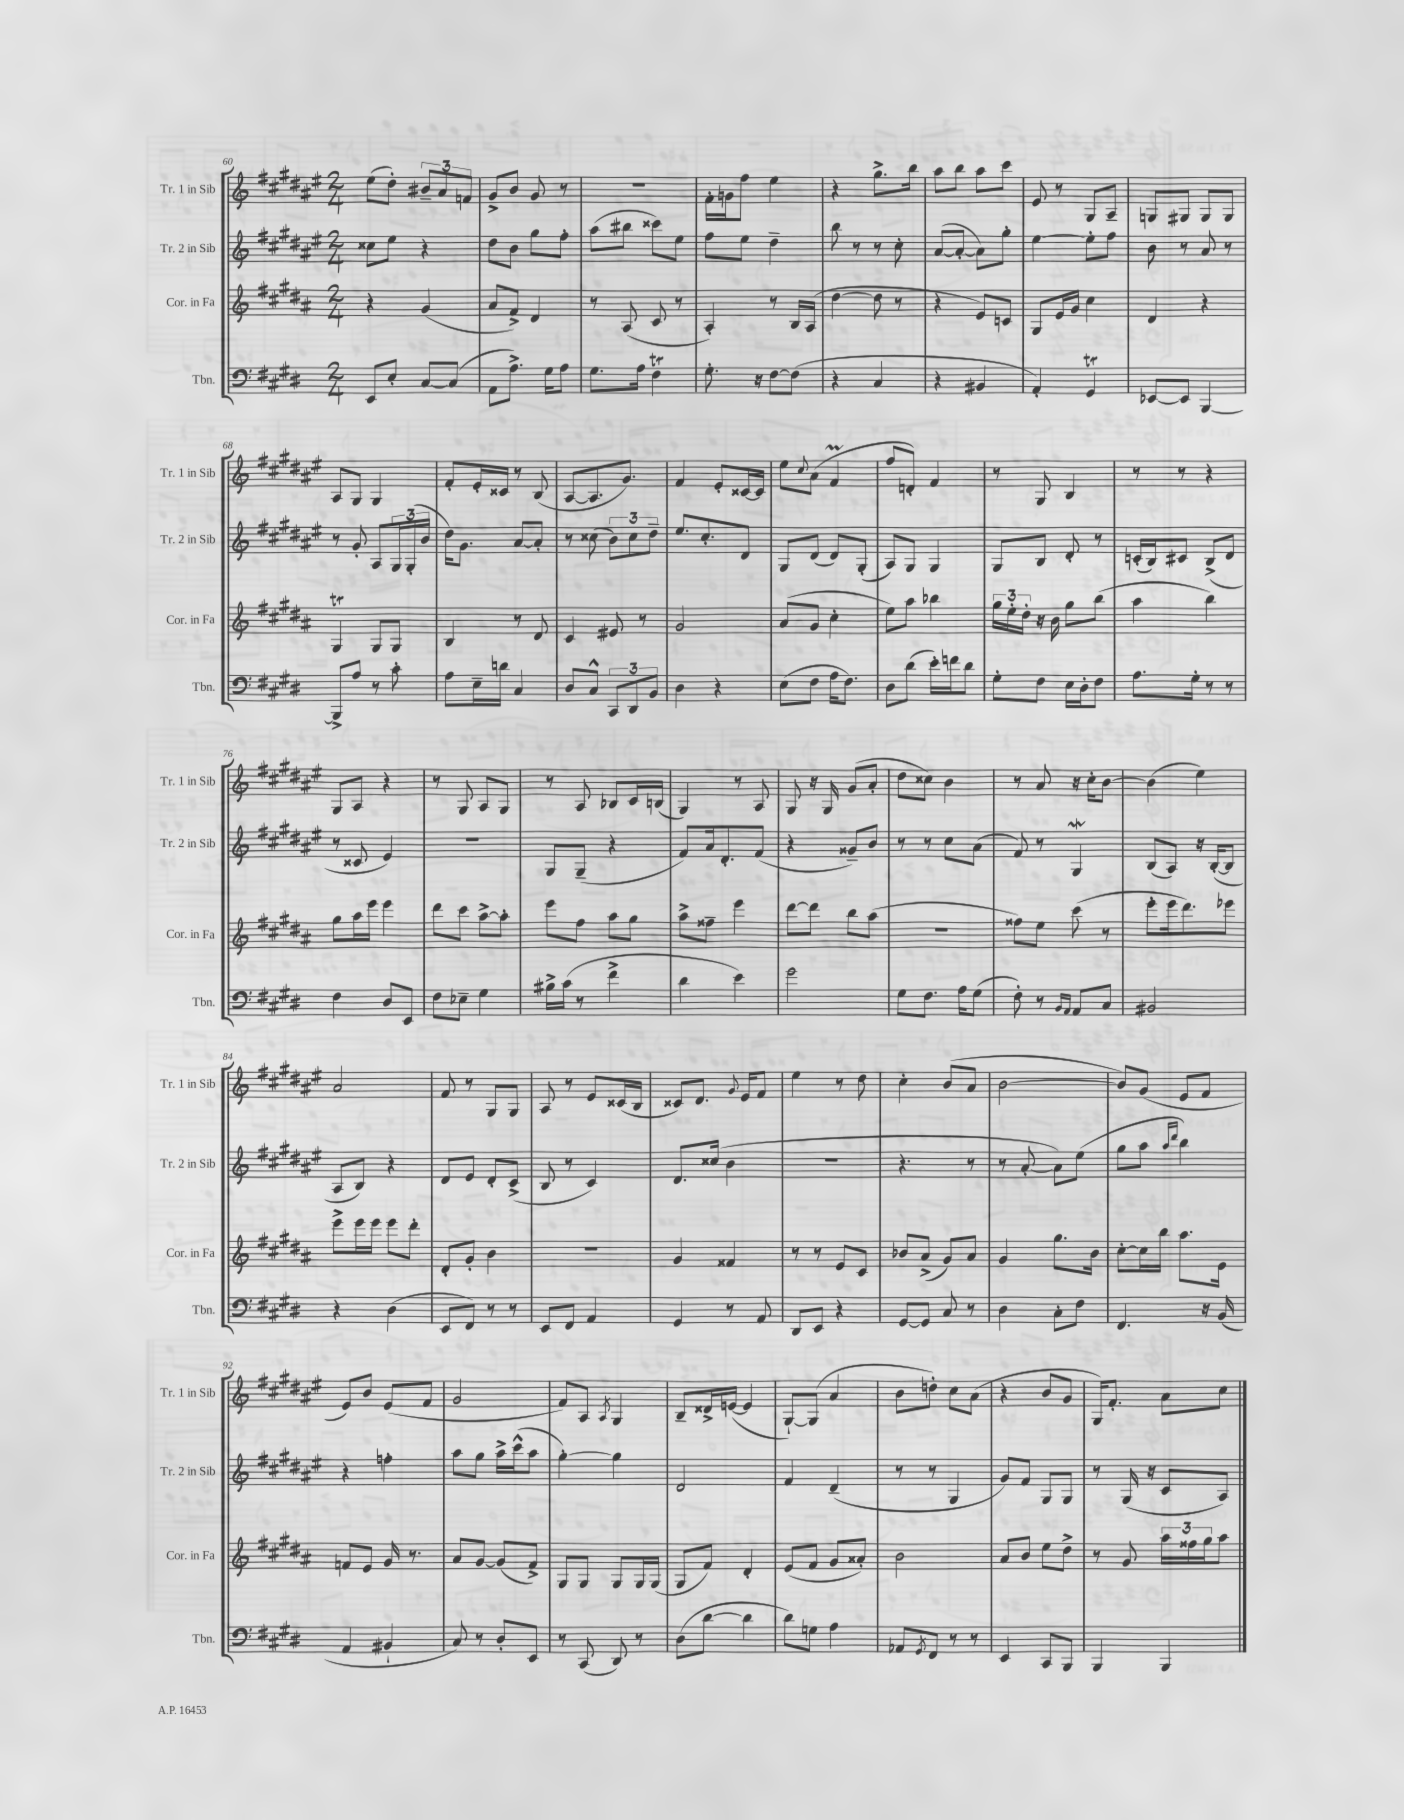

**kern	**kern	**kern	**kern
*staff4	*staff3	*staff2	*staff1
*clefF4	*clefG2	*clefG2	*clefG2
*k[f#c#g#d#]	*k[f#c#g#d#a#]	*k[f#c#g#d#a#e#]	*k[f#c#g#d#a#e#]
*M2/4	*M2/4	*M2/4	*M2/4
8EE	4r	8cc##	(8ee#
8E'	.	8ee#	8dd#')
[8C#	(4g#	4r	12b#~
.	.	.	12a#
(8C#]	.	.	.
.	.	.	12f
=	=	=	=
8AA	8a#	8dd#	8g#^
8.A^)	8f#^)	8b	8b
.	4d#	8gg#	8g#
16G#	.	.	.
8A	.	8ff#'	8r
=	=	=	=
8.G#	8r	(8aa#	2r
.	(8A#	8bb#	.
16A	.	.	.
4F#	8c#	8ccc##)	.
.	8r	8ee#	.
=	=	=	=
8.G#'	4A#')	8ff#	16f#'
.	.	.	16g
.	.	8ee#	8ff#
16r	.	.	.
[8F#	8r	4dd#~	4ee#
(8F#]	16B	.	.
.	(16A#	.	.
=	=	=	=
4r	[4dd#	8bb	4r
.	.	8r	.
4C#	8dd#]	8r	8.gg#^
.	8r	8cc#'	.
.	.	.	16bb
=	=	=	=
4r	4r	([8a#	8aa#
.	.	8a#'_	8bb
4BB#	8e)	8a#])	8aa#
.	8c	8gg#'	8ccc#
=	=	=	=
4AA')	8G#	[4ee#	8e#
.	16e	.	8r
.	16g#	.	.
4GG#	4cc#	8ee#']	8G#
.	.	8ff#	8A#~
=	=	=	=
[8EE-	4d#	8b	8G
8EE-]	.	8r	8G#
[4BBB	4r	8a#	8G#
.	.	8r	8G#
=	=	=	=
8BBB^]	4G#	8r	8A#
8A	.	8g#'	8G#
8r	8G#	8A#	4G#
8c#'	8G#	24G#	.
.	.	(24G#'	.
.	.	24b	.
=	=	=	=
8A	4B	16dd#)	8f#'
.	.	8.g#	.
16E~	.	.	16e#'
16d	.	.	16c##
4C#	8r	[8a#	8r
.	8d#	8a#']	(8B
=	=	=	=
8D#	4c#	8r	[8A#
8C#^^	.	(8cc##	8.A#]
12CC#	8e#	12b)	.
.	.	.	8.g#)
12DD#	.	12cc##	.
.	8r	.	.
12BB	.	12dd#~	.
=	=	=	=
4D#	2g#	8.ee#	4f#
.	.	8.cc#'	.
4r	.	.	8e#'
.	.	8d#	[16c##
.	.	.	16c##]
=	=	=	=
(8E	(8a#	8G#	8ee#
.	.	.	8qqcc#
8F#	8g#	(8d#	(8a#
16A	4cc#'	8d#)	4f#
8.F#)	.	.	.
.	.	(8G#'	.
=	=	=	=
8D#	8ee)	8A#)	8ff#
(8d#	8aa#	8G#	8d')
16e')	4bb-	4G#	4f#
16f	.	.	.
8d#	.	.	.
=	=	=	=
8G#'	24gg#	8G#	8r
.	24ee'	.	.
.	24dd#'	.	.
8F#	16r	8B	8G#
.	16b	.	.
16E	8gg#	8d#'	4B
16D#'	.	.	.
8F#	(8bb	8r	.
=	=	=	=
8.A	4aa#	(16c'	8r
.	.	16B)	.
.	.	8c#	8r
16G#'	.	.	.
8r	4bb)	(8B^	4r
8r	.	8d#	.
=	=	=	=
4F#	8gg#	8r	8G#
.	16aa#	8c##	8A#
.	16eee	.	.
8D#	4eee	4e#)	4r
8EE	.	.	.
=	=	=	=
8F#	8ddd#	2r	8r
8E-~	8ccc#	.	8G#
4G#	[8aa#^	.	8A#
.	8aa#']	.	8G#
=	=	=	=
16B#^	8eee	8G#	8r
(16c#	.	.	.
8r	8ff#	(8G#~	8A#
4f#^	8aa#	4r	8B-
.	8gg#	.	16c#
.	.	.	(16B
=	=	=	=
4d#	8aa#^	8f#)	4G#)
.	8ff##~	16a#	.
.	.	8.d#'	.
4e)	4eee	.	8r
.	.	(8f#	8A#
=	=	=	=
2g#	[8ddd#	4r	8G#
.	8ddd#]	.	16r
.	.	.	16G#
.	8bb	8g##~)	(8g#
.	(8aa#	8b	8a#'
=	=	=	=
8G#	2r	8r	8dd#
8.F#	.	8r	8cc##)
.	.	8cc#	4b
16A	.	.	.
(8G#	.	(8a#	.
=	=	=	=
8F#')	8ff##)	8f#)	8r
8r	8ee	8r	8a#
16qqBB	.	.	.
16qqAA	.	.	.
8AA	(8ccc#	4G#	16r
.	.	.	16cc#'
8C#	8r	.	[8b
=	=	=	=
2BB#	8eee'	(8B	(4b]
.	16eee	8A#)	.
.	8.ddd#)	.	.
.	.	16r	4ee#)
.	.	([16B'	.
.	8eee-	8B]	.
=	=	=	=
4r	8eee^	8A#	2a#
.	16eee	8B)	.
.	16eee	.	.
(4D#	8eee	4r	.
.	8ddd#'	.	.
=	=	=	=
8EE	8d#'	8d#	8f#
8FF#)	8g#'	8e#	8r
8r	4b	8d#'	8G#
8r	.	(8c#^	8G#
=	=	=	=
8EE	2r	8B	8A#
8FF#	.	8r	8r
4AA	.	4c#)	8e#
.	.	.	(16c##
.	.	.	16B
=	=	=	=
4GG#	4g#	8.d#	8c##)
.	.	.	8.d#
.	.	(16cc##	.
8r	4f##	4b	.
.	.	.	8qqg#
.	.	.	16e#
8AA	.	.	8f#
=	=	=	=
8DD#	8r	2r	4ee#
8EE	8r	.	.
4r	8e	.	8r
.	8c#	.	8dd#
=	=	=	=
[8GG#	8b-	4.r	4cc#'
8GG#]	(8a#^	.	.
8C#	8g#)	.	(8b
8r	8a#	8r	8a#
=	=	=	=
4D#	4g#	8r	[2b
.	.	[8a#'	.
8C#'	8.gg#	8a#])	.
8F#	.	(8ee#	.
.	16b	.	.
=	=	=	=
4.FF#	[8cc#'	8gg#	8b])
.	16cc#]	8aa#	(8g#
.	16bb	.	.
.	.	16qqaa#	.
.	.	16qqddd#	.
.	8.aa#	4bb)	8e#
16r	.	.	8f#
(16BB	16e	.	.
=	=	=	=
4AA	8f	4r	8e#)
.	8e	.	8b
4BB#`	16g#	4ff'	(8e#
.	8.r	.	.
.	.	.	8f#
=	=	=	=
8C#)	8a#	8aa#	2g#
8r	[8g#	8gg#	.
8D#'	(8g#]	16aa#^	.
.	.	(16ccc#^^	.
8EE	8f#^)	8aa#	.
=	=	=	=
8r	8G#	[4gg#')	8f#)
(8CC#	8G#	.	8A#
.	.	.	8qA#
8DD#)	8G#	4gg#]	4G#
8r	16G#	.	.
.	(16G#	.	.
=	=	=	=
(8D#	8G#	2d#	8B~
[8d#	8f#)	.	16d##^
.	.	.	([16e
4d#]	4d#'	.	4e]
=	=	=	=
8d#)	(8e	4f#	[8G#`)
8G	8f#	.	(8G#]
4A	8g#	(4d#~	4a#
.	8a##')	.	.
=	=	=	=
8AA-	2b	8r	8b
8qGG#	.	.	.
8FF#	.	8r	8dd')
8r	.	4G#	8cc#
8r	.	.	(8a#
=	=	=	=
4EE	8a#	8g#)	4r
.	8b	8f#	.
8CC#	8ee	8G#	8b
8BBB	8dd#^	8G#	8g#
=	=	=	=
4BBB	8r	8r	16G#)
.	.	.	8.f#'
.	8g#	(16G#	.
.	.	16r	.
4BBB	24aa#	8c#	8a#
.	24ff##	.	.
.	24gg#	.	.
.	8aa#	8A#)	8cc#
==	==	==	==
*-	*-	*-	*-
